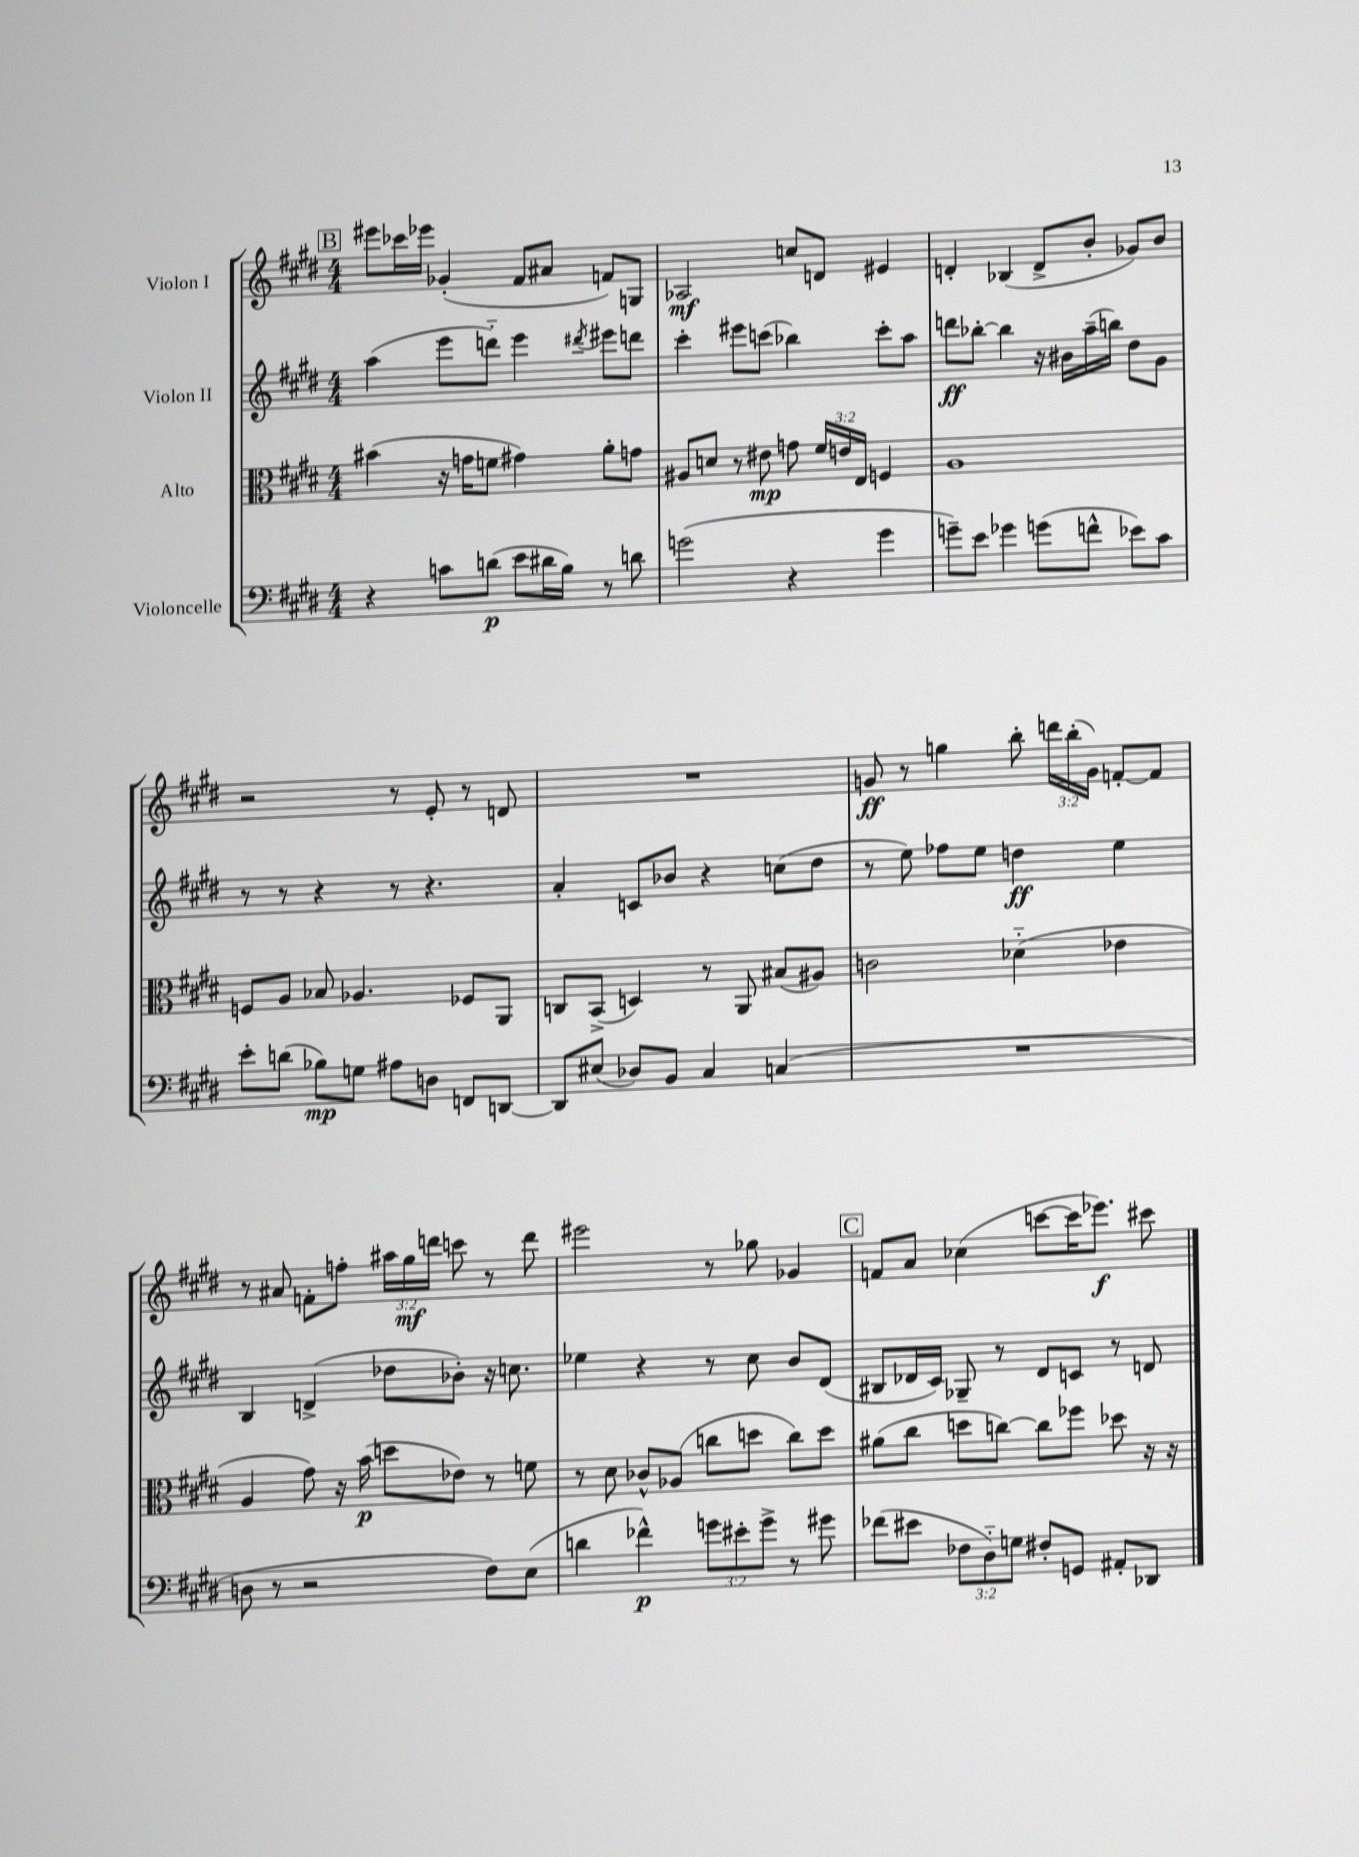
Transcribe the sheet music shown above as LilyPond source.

<<
\new StaffGroup <<
\new Staff = "s0" \with { instrumentName = "Violon I" } {
    \clef treble \key e \major \numericTimeSignature \time 4/4 \override Staff.TupletNumber.text = #tuplet-number::calc-fraction-text
    \autoBeamOff \mark \markup { \box "B" } eis'''8[ ces'''16 ees'''16] ges'4-.( fis'8[ ais'8] f'8[) g8] |
    aes2\mf c''8[ d'8] eis'4 |
    d'4-. bes4( d'8[-> b'8]-. ges'8[) b'8] |
    r2 r8 e'8-. r8 d'8 |
    R1 |
    g'8\ff r8 g''4 b''8-. \tuplet 3/2 { d'''16[ b''16-.( g'16]) } f'8[~-. f'8] |
    r8 ais'8 f'8[-. f''8]-. \tuplet 3/2 { ais''16[ gis''16\mf d'''16] } c'''8 r8 d'''8 |
    eis'''2 r8 ges''8 ges'4 |
    \mark \markup { \box "C" } f'8[ a'8] ces''4( c'''8[~ c'''16 ees'''8.]\f) cis'''8 \bar "|." |
}
\new Staff = "s1" \with { instrumentName = "Violon II" } {
    \clef treble \key e \major \numericTimeSignature \time 4/4
    \autoBeamOff \mark \markup { \box "B" } a''4( e'''8[ d'''8]-_) e'''4 \acciaccatura { dis'''8 } eis'''8[ d'''8] |
    cis'''4-. eis'''8[ c'''8]( bes''4) c'''8[-. a''8] |
    d'''8[\ff bes''8]~-. bes''4 r16 bis'16[ a''16--( b''16]) dis''8[ gis'8] |
    r8 r8 r4 r8 r4. |
    a'4-. c'8[ bes'8] r4 c''8[( dis''8] |
    r8 e''8) fes''8[ e''8] d''4\ff e''4 |
    b4 d'4->( des''8[ bes'8]-.) r16 c''8. |
    ees''4 r4 r8 cis''8 b'8[ dis'8]( |
    \mark \markup { \box "C" } bis8[ des'16 cis'16]) ges8-- r8 des'8[ c'8] r8 d'8 \bar "|." |
}
\new Staff = "s2" \with { instrumentName = "Alto" } {
    \clef alto \key e \major \numericTimeSignature \time 4/4 \override Staff.TupletNumber.text = #tuplet-number::calc-fraction-text
    \autoBeamOff \mark \markup { \box "B" } bis'4( r16 g'16[ f'8] gis'4) a'8[-. g'8] |
    ais8[ d'8] r8 eis'8\mp g'8 \tuplet 3/2 { fis'16[ e'16 e16] } f4 |
    a1 |
    f8[ a8] bes8 aes4. fes8[ a,8] |
    c8[ b,8]->( d4) r8 a,8 bis8[( ais8]) |
    c'2 des'4-_( ees'4 |
    a4 gis'8) r16 b'16\p( d''8[ ees'8]) r8 f'8 |
    r8 dis'8 ces'8[-^ aes8]( c''8[ d''8] c''8[) d''8] |
    \mark \markup { \box "C" } ais'8[( cis''8] d''8[ c''8]~) c''8[ fes''8] des''8 r16 r16 \bar "|." |
}
\new Staff = "s3" \with { instrumentName = "Violoncelle" } {
    \clef bass \key e \major \numericTimeSignature \time 4/4 \override Staff.TupletNumber.text = #tuplet-number::calc-fraction-text
    \autoBeamOff \mark \markup { \box "B" } r4 c'8[ d'8]\p( e'8[ dis'16 b16]) r8 d'8 |
    g'2( r4 g'4 |
    g'8[--) e'8] ges'4 g'8[( f'8]-^ ees'8[) cis'8] |
    e'8[-. d'8]( bes8[\mp) g8] ais8[ d8] f,8[ d,8]~ |
    d,8[ eis8]( des8[) b,8] cis4 c4( |
    R1 |
    d8 r8 r2 fis8[) e8]( |
    d'4 fes'4-^\p) \tuplet 3/2 { g'8[ eis'8-. g'8]-> } r8 gis'8 |
    \mark \markup { \box "C" } fes'8[( eis'8] \tuplet 3/2 { fes8[ dis8-_) g8] } fis8[-. g,8] ais,8[-. des,8] \bar "|." |
}
>>
>>
\layout { \context { \Score \remove "Bar_number_engraver" } }
